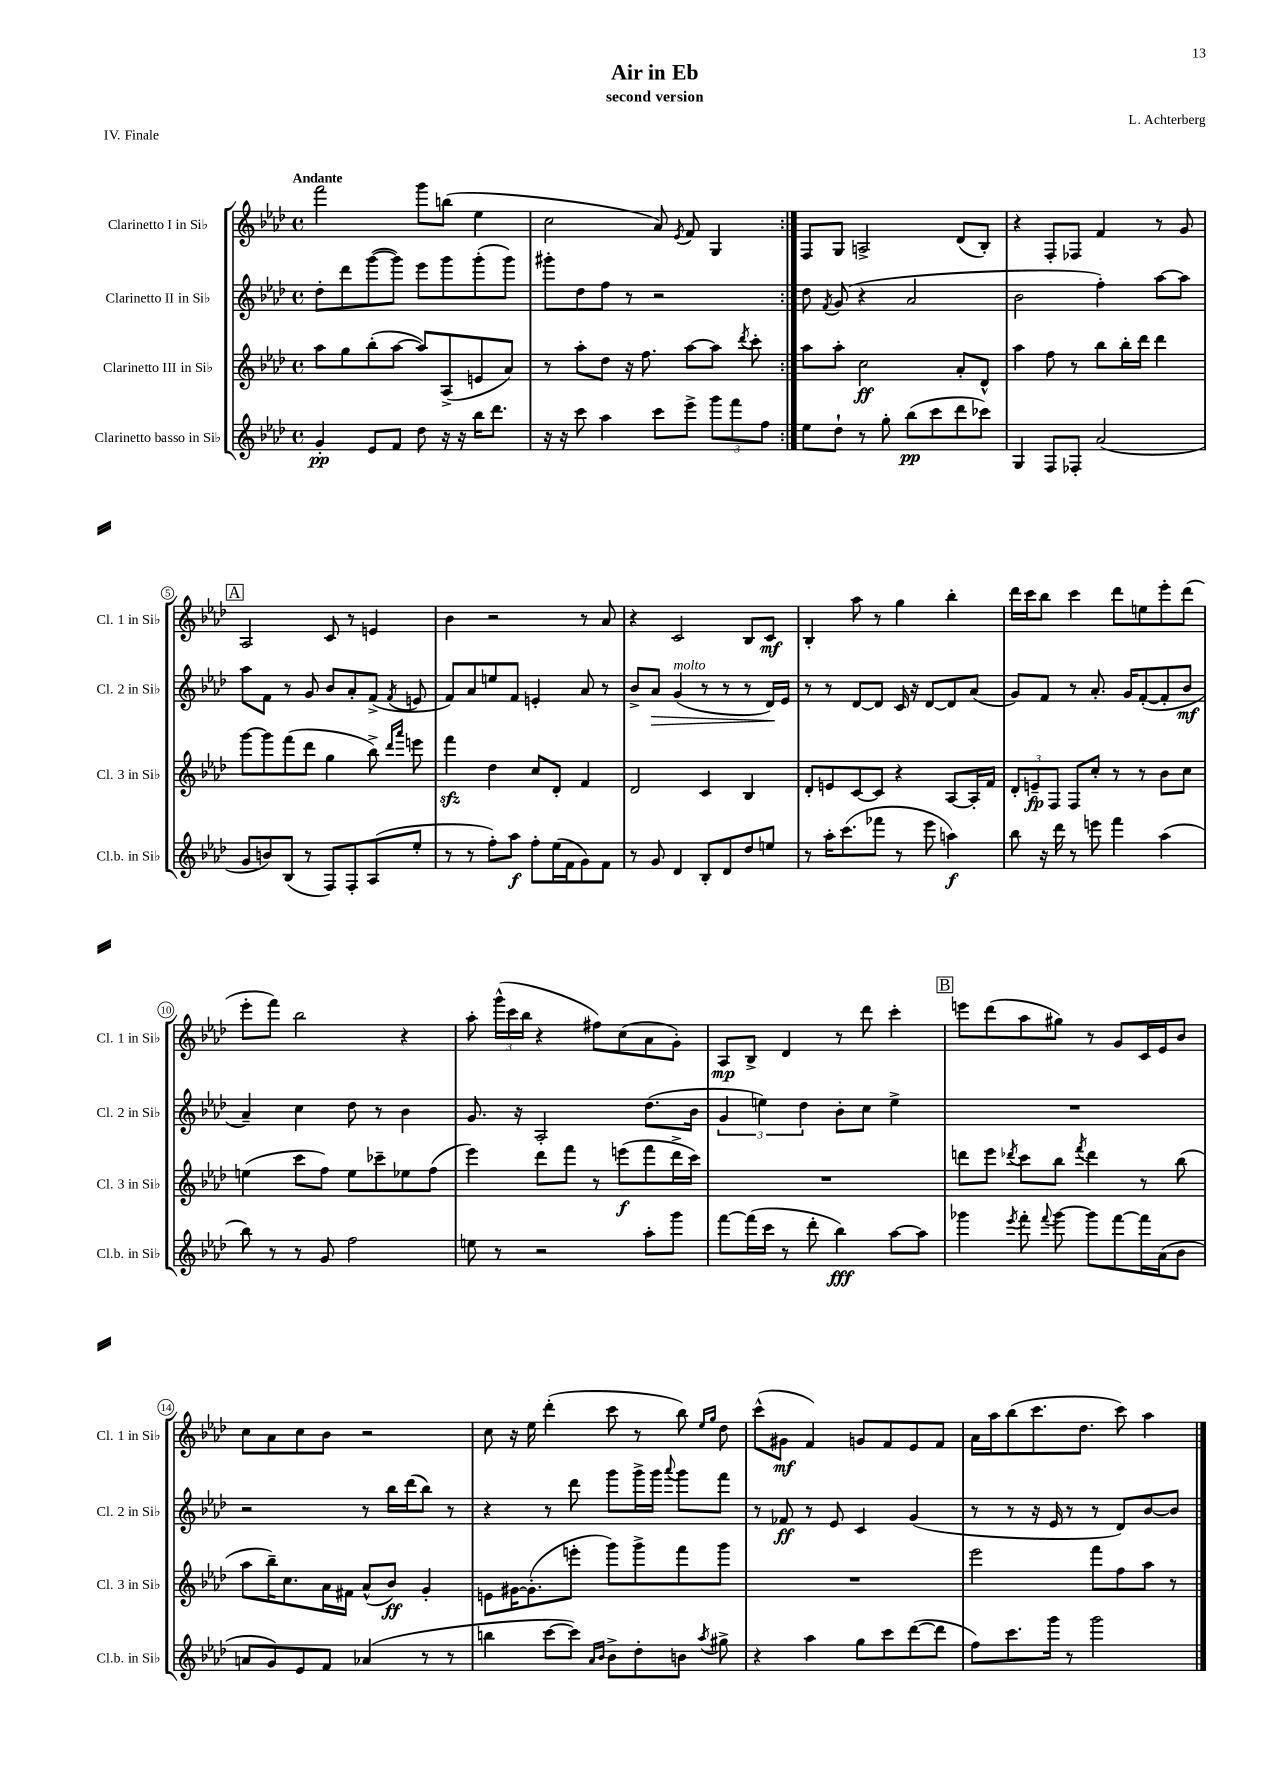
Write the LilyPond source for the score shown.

\header { title = "Air in Eb" composer = "L. Achterberg" subtitle = "second version" piece = "IV. Finale" }
<<
\new StaffGroup <<
\new Staff = "s0" \with { instrumentName = "Clarinetto I in Sib" shortInstrumentName = "Cl. 1 in Sib" } {
    \clef treble \key aes \major \defaultTimeSignature \time 4/4 \tempo "Andante"
    \autoBeamOff \repeat volta 2 { f'''2 g'''8[ b''8]( ees''4 |
    c''2 aes'8) \acciaccatura { ees'8 } f'8 g4 | }
    f8[ g8] a2-> des'8[( bes8]-.) |
    r4 f8[-. fes8] f'4 r8 g'8 |
    \mark \markup { \box "A" } aes2 c'8 r8 e'4 |
    bes'4 r2 r8 aes'8 |
    r4 c'2 bes8[ c'8]\mf |
    bes4-. aes''8 r8 g''4 bes''4-. |
    des'''16[ c'''16 bes''8] c'''4 des'''8[ e''8 ees'''8-. des'''8]( |
    ees'''8[-. f'''8]) bes''2 r4 |
    aes''8-. \tuplet 3/2 { g'''16[-^( c'''16 bes''16] } r4 fis''8[) c''8( aes'8 g'8]-.) |
    aes8[\mp bes8]-> des'4 r8 des'''8 c'''4-. |
    \mark \markup { \box "B" } e'''8[ des'''8( aes''8 gis''8]) r8 g'8[ c'16 ees'16 bes'8] |
    c''8[ aes'8 c''8 bes'8] r2 |
    c''8 r16 ees''16 des'''4-.( c'''8 r8 bes''8) \grace { ees''16[ g''16] } des''8 |
    c'''8[-^( gis'8]\mf f'4) g'8[ f'8 ees'8 f'8] |
    aes'16[ aes''16 bes''8( c'''8. des''8.] c'''8) aes''4 \bar "|." |
}
\new Staff = "s1" \with { instrumentName = "Clarinetto II in Sib" shortInstrumentName = "Cl. 2 in Sib" } {
    \clef treble \key aes \major \defaultTimeSignature \time 4/4
    \autoBeamOff \repeat volta 2 { des''8[-. des'''8 g'''8~( g'''8]) ees'''8[ g'''8 g'''8-.( g'''8]) |
    gis'''8[-. des''8 f''8] r8 r2 | }
    des''8 \acciaccatura { f'8 } g'8( r4 aes'2 |
    bes'2 f''4-.) aes''8[~ aes''8] |
    \mark \markup { \box "A" } aes''8[ f'8] r8 g'8 bes'8[ aes'8-. f'8]->( \acciaccatura { f'8 } e'8 |
    f'8[) aes'8 e''8 f'8] e'4-. aes'8 r8 |
    bes'8[-> aes'8]\> g'4^\markup { \italic "molto" }( r8 r8 r8 des'16[\!) ees'16] |
    r8 r8 des'8[~ des'8] c'16 r16 des'8[~ des'8 aes'8]( |
    g'8[) f'8] r8 aes'8.-. g'16[ f'8~-.( f'8-. bes'8]\mf |
    aes'4--) c''4 des''8 r8 bes'4 |
    g'8. r16 aes2-. des''8.[( bes'16] |
    \tuplet 3/2 { g'4 e''4) des''4 } bes'8[-. c''8] e''4-> |
    \mark \markup { \box "B" } R1 |
    r2 r8 bes''16[ des'''16( bes''8]) r8 |
    r4 r8 des'''8 g'''8[ g'''16-> g'''16] \appoggiatura { aes'''8 } g'''8[ f'''8] |
    r8 fes'8\ff r8 ees'8 c'4 g'4( |
    r8 r8 r16 ees'16 r8 r8 des'8[) bes'8~ bes'8] \bar "|." |
}
\new Staff = "s2" \with { instrumentName = "Clarinetto III in Sib" shortInstrumentName = "Cl. 3 in Sib" } {
    \clef treble \key aes \major \defaultTimeSignature \time 4/4
    \autoBeamOff \repeat volta 2 { aes''8[ g''8 bes''8-.( aes''8]~ aes''8[) aes8->( e'8 aes'8]) |
    r8 aes''8[-. des''8] r16 f''8. aes''8[~ aes''8] \acciaccatura { des'''8 } c'''8-. | }
    aes''8[ aes''8]-. c''2\ff aes'8[-. des'8]-^ |
    aes''4 f''8 r8 bes''8[ bes''16-. des'''16] des'''4 |
    \mark \markup { \box "A" } g'''8[~ g'''8 f'''8( des'''8] g''4 bes''8->) \grace { des'''16[ aes'''16] } e'''8 |
    f'''4\sfz des''4 c''8[ des'8]-. f'4 |
    des'2 c'4 bes4 |
    des'8[-. e'8 c'8~ c'8] r4 aes8[~ aes16-. f'16] |
    \tuplet 3/2 { des'8[-. e'8--\fp f8] } f8[ c''8]-. r8 r8 bes'8[ c''8] |
    e''4( c'''8[ f''8]) e''8[ ces'''8-- ees''8 f''8]( |
    ees'''4) des'''8[ f'''8] r8 e'''8[\f( f'''8 des'''16-> c'''16]) |
    R1 |
    \mark \markup { \box "B" } d'''8[ ees'''8] \acciaccatura { des'''8 } c'''8[ bes''8] \acciaccatura { f'''8 } des'''4 r8 bes''8( |
    aes''8[ bes''16--) c''8. aes'16 fis'16] aes'8[-^( bes'8]\ff) g'4-. |
    e'8[ gis'16~ gis'8.-.( e'''8]-. g'''8[) g'''8-> f'''8 g'''8] |
    R1 |
    ees'''2 f'''8[ f''8 aes''8] r8 \bar "|." |
}
\new Staff = "s3" \with { instrumentName = "Clarinetto basso in Sib" shortInstrumentName = "Cl.b. in Sib" } {
    \clef treble \key aes \major \defaultTimeSignature \time 4/4
    \autoBeamOff \repeat volta 2 { g'4-.\pp ees'8[ f'8] des''8 r16 r16 bes''16[ des'''8.] |
    r16 r16 c'''8 aes''4 c'''8[ ees'''8]-> \tuplet 3/2 { g'''8[ f'''8 f''8] } | }
    ees''8[ des''8]-! r8 g''8-. bes''8[\pp( c'''8 des'''8 ces'''8]) |
    g4 f8[ fes8]-. aes'2( |
    \mark \markup { \box "A" } g'8[ b'8) bes8]( r8 f8[) f8-. aes8( ees''8]-. |
    r8 r8 f''8[-.) aes''8]\f f''8[-. ees''16( f'16 g'8) f'8] |
    r8 g'8 des'4 bes8[-. des'8 des''8 e''8] |
    r8 aes''16[-. c'''8.( fes'''8] r8 ees'''8 a''4\f) |
    bes''8 r16 des'''16 r8 e'''8 f'''4 aes''4( |
    bes''8) r8 r8 g'8 f''2 |
    e''8 r8 r2 aes''8[-. g'''8] |
    f'''8[~ f'''16( c'''16] r8 des'''8-. bes''4\fff) aes''8[~ aes''8] |
    \mark \markup { \box "B" } ges'''4 \acciaccatura { ees'''8 } f'''8-. \appoggiatura { f'''8 } ges'''8~ ges'''8[ f'''8~ f'''16 aes'16( bes'8] |
    a'8[ g'8) ees'8 f'8] aes'4( r8 r8 |
    b''4 c'''8[~ c'''8]) \grace { aes'16[ bes'16] } bes'8[-> des''8-. b'8] \acciaccatura { aes''8 } gis''8-> |
    r4 aes''4 g''8[ c'''8 des'''8~( des'''8] |
    f''8[) c'''8. g'''16] r8 g'''2 \bar "|." |
}
>>
>>
\layout { \context { \Score \override BarNumber.stencil = #(make-stencil-circler 0.1 0.3 ly:text-interface::print) } }
